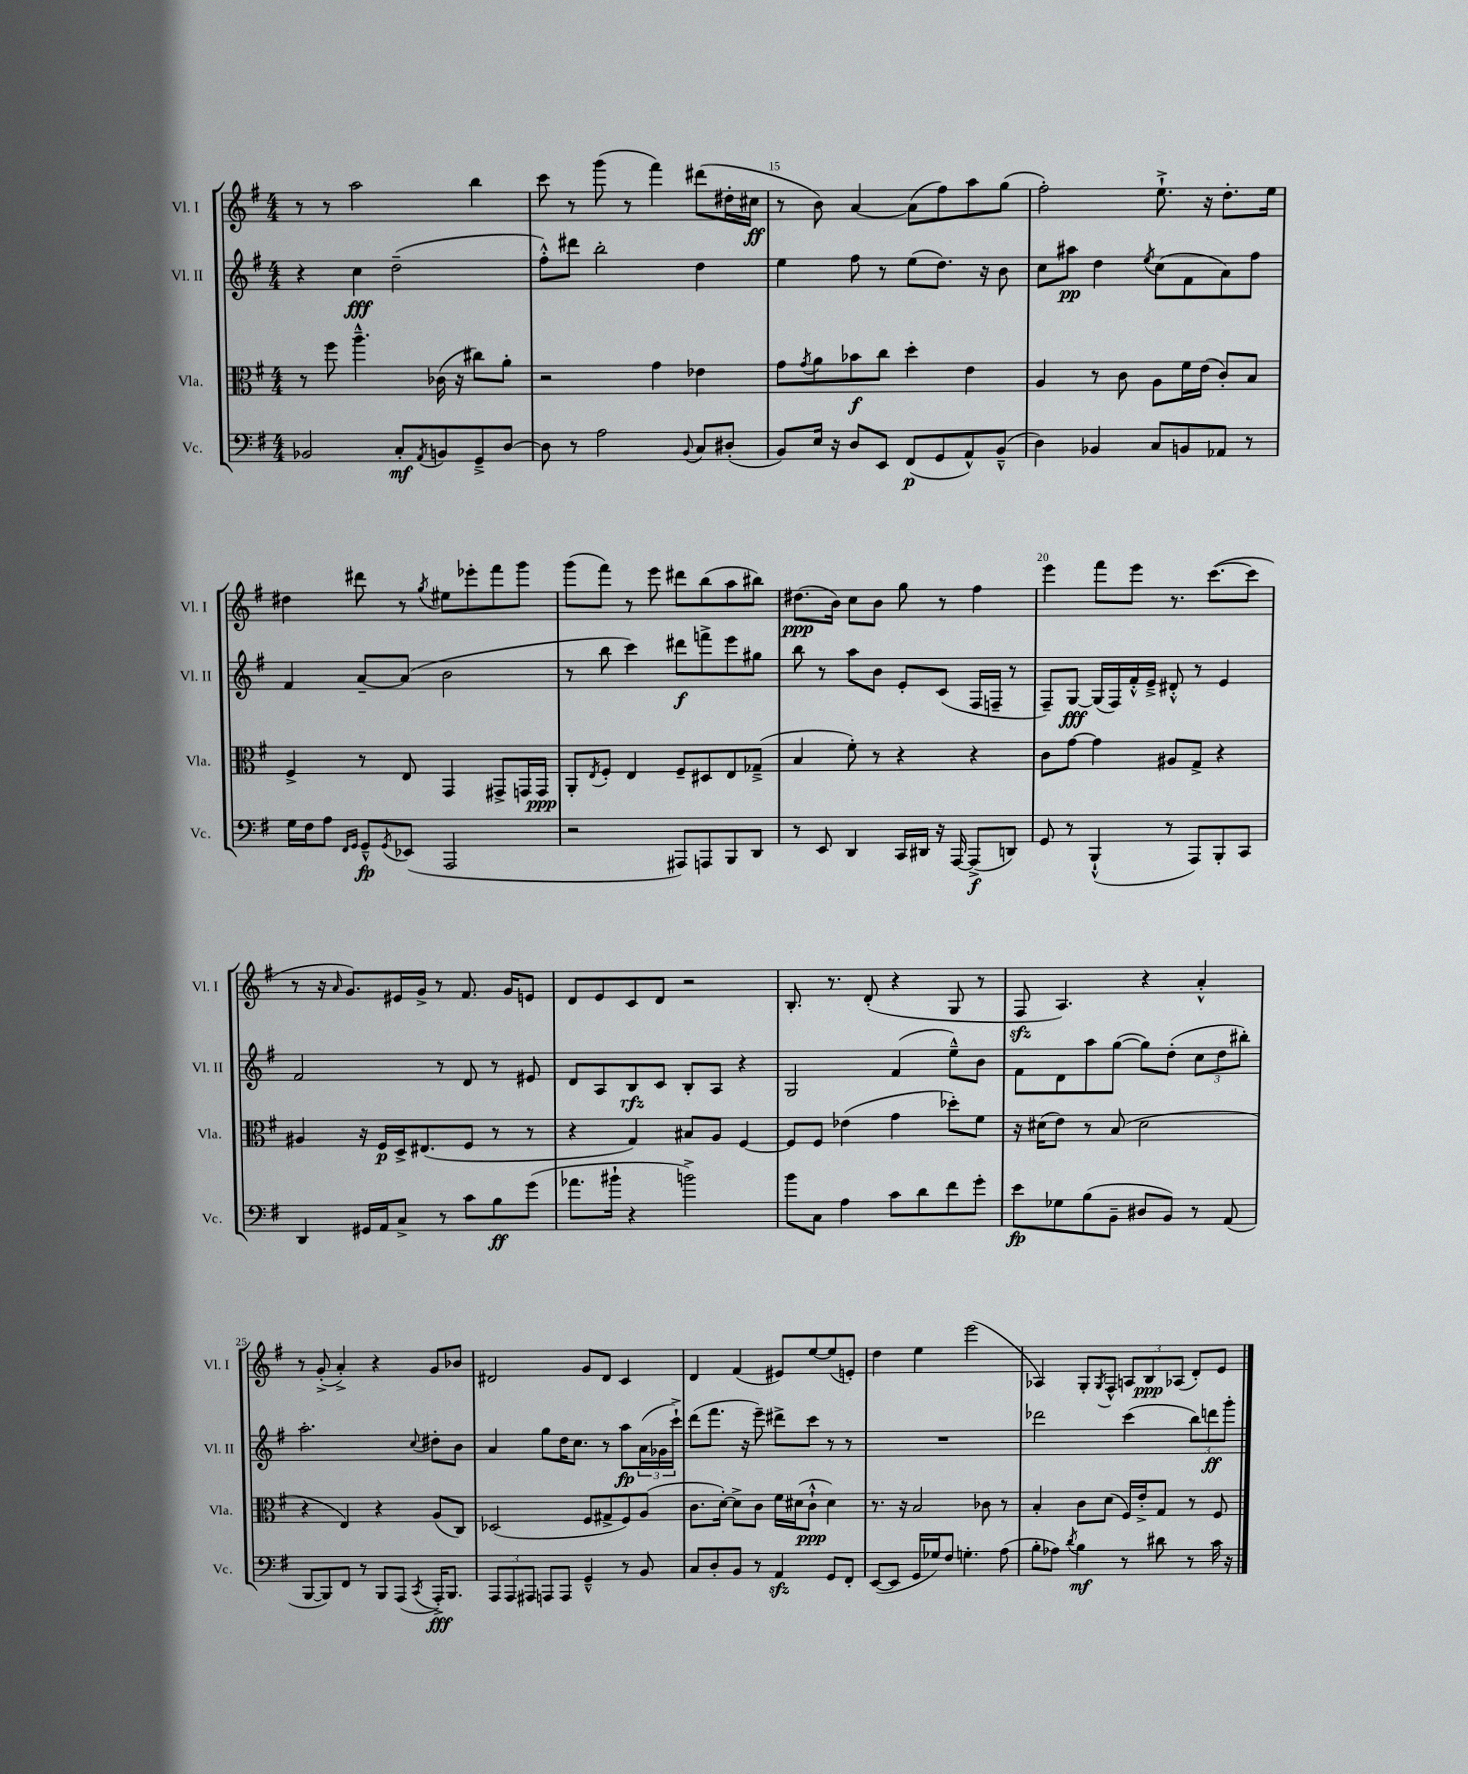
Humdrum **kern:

**kern	**kern	**kern	**kern
*staff4	*staff3	*staff2	*staff1
*clefF4	*clefC3	*clefG2	*clefG2
*k[f#]	*k[f#]	*k[f#]	*k[f#]
*M4/4	*M4/4	*M4/4	*M4/4
2BB-	8r	4r	8r
.	8ff#	.	8r
.	4.aa~^^	4cc	2aa
8C'	.	(2dd~	.
8qAA	.	.	.
8BB	(16c-	.	.
.	16r	.	.
8GG~^	8cc#)	.	4bb
[8D	8a'	.	.
=	=	=	=
8D]	2r	8ff#'^^)	8ccc
8r	.	8ddd#	8r
2A	.	2bb'	(8ggg
.	.	.	8r
.	4g	.	4fff#)
8qqBB	.	.	.
8C	4e-	4dd	(8ddd#
(8D#'	.	.	16dd#'
.	.	.	16cc#
=	=	=	=
8BB)	8g	4ee	8r
.	8qg	.	.
16E	8a	.	8b)
16r	.	.	.
8D	8b-	8ff#	[4a
8EE	8cc	8r	.
(8FF#	4dd'	(8ee	(8a]
8GG	.	8.dd)	8ff#)
8AA^^)	4e	.	8aa
.	.	16r	.
(8BB~^^	.	8b	(8gg
=	=	=	=
4D)	4A	8cc	2ff#')
.	.	8aa#	.
4BB-	8r	4dd	.
.	8c	.	.
.	.	8qee	.
8C	8A	(8cc	8.ee`^
8BB	16f#	8f#	.
.	(16e	.	16r
8AA-	8c')	8a)	8.dd'
8r	8B	8ff#	.
.	.	.	16ee
=	=	=	=
16G	4F#^	4f#	4dd#
16F#	.	.	.
8A	.	.	.
16qqFF#	.	.	.
16qqGG	.	.	.
8GG~^^	8r	[8a~	8ddd#
8qGG	.	.	.
(8EE-	8E	(8a]	8r
.	.	.	8qgg
2AAA	4GG	2b	8ee#
.	.	.	8eee-'
.	8GG#^	.	8fff#
.	16GG	.	8ggg
.	16GG	.	.
=	=	=	=
2r	8AA'	8r	(8ggg
.	8qE	.	.
.	8F#'	8bb	8fff#)
.	4E	4ccc)	8r
.	.	.	8eee
8AAA#)	8F#~	8ddd#	8ddd#
8AAA	8D#	8fff^	(8bb
8BBB	8E	8eee	8aa
8DD	(8G-~^	8gg#	8bb#)
=	=	=	=
8r	4B	8bb	(8.dd#
8EE	.	8r	.
.	.	.	16b)
4DD	8f#')	8aa	8cc
.	8r	8b	8b
16CC	4r	8e'	8gg
16DD#	.	.	.
16r	.	(8c	8r
[16AAA	.	.	.
(8AAA^]	4r	16F#	4ff#
.	.	16F~	.
8DD)	.	8r	.
=	=	=	=
8GG	8c	8F#~)	4eee
8r	[8g	[8G	.
(4BBB`^^	4g]	(16G]	8fff#
.	.	16F#)	.
.	.	16f#'^^	8eee
.	.	16e~^	.
8r	8A#	8d#'^^	8.r
8AAA)	8G^	8r	.
.	.	.	([8.ccc
8BBB'	4r	4e	.
8CC	.	.	8ccc]
=	=	=	=
4DD	4A#	2f#	8r
.	.	.	16r
.	.	.	16qqa
.	.	.	8.g)
16GG#	16r	.	.
16AA	16F#	.	.
8C^	16D^	.	16e#
.	(8.E#	.	16g^
8r	.	8r	8r
8c	8F#	8d	8.f#
8B	8r	8r	.
.	.	.	16g
(8g	8r	8e#	8e
=	=	=	=
8.a-	4r	8d	8d
.	.	8A	8e
16b#`	.	.	.
4r	4G)	8B	8c
.	.	8c	8d
2b^)	8B#	8B'	2r
.	8A	8A	.
.	[4F#	4r	.
=	=	=	=
8b	8F#]	2G	8.B'
8C	8F#	.	.
.	.	.	8.r
4A	(4e-	.	.
.	.	.	(8d'
8c	4g	(4f#	4r
8d	.	.	.
8f#	8dd-')	8ee~^^)	8G
8g'	8f#	8b	8r
=	=	=	=
8e	16r	8f#	8F#
.	(16d#	.	.
8G-	8e)	8d	4.A)
(8B	8r	8aa	.
8BB~	(8B	([8gg	.
8D#	2d#	8gg])	4r
8BB)	.	(8dd'	.
8r	.	12cc	4a'^^
.	.	12dd	.
(8AA	.	.	.
.	.	12bb#')	.
=	=	=	=
[8BBB	4r	2.aa'	8r
8BBB])	.	.	(8g'^
8FF#	4E)	.	4a'^)
8r	.	.	.
8BBB	4r	.	4r
(8AAA	.	.	.
8qCC	.	8qqcc	.
16AAA'^)	(8A	8dd#'	8g
8.BBB	.	.	.
.	8C)	8b	8b-
=	=	=	=
12AAA	(2D-	4a	2d#
12AAA	.	.	.
12AAA#	.	.	.
8AAA	.	8gg	.
8AAA	.	16dd	.
.	.	8.cc	.
4GG~^^	8F#	.	8g
.	8G#^	8r	8d#
8r	8F#)	8aa	4c
8BB	(8A	(24a	.
.	.	24g-	.
.	.	24ccc`^)	.
=	=	=	=
8C	8.c	(8ddd	4d
8D'	.	8.fff#	.
.	[16d')	.	.
8BB	8d^]	.	(4f#
.	.	16r	.
8r	8c	8eee~)	.
4AA	16f#	8ddd#^	8e#)
.	(16d#	.	.
.	8c`^^	8ccc	[8ee
8GG	4d#)	8r	(8ee]
8FF#'	.	8r	8e')
=	=	=	=
([8EE	8.r	1r	4dd
8EE]	.	.	.
.	16r	.	.
16GG	2B	.	4ee
16G-)	.	.	.
8F#	.	.	.
4.G'	.	.	(2eee
.	8c-	.	.
(8A	8r	.	.
=	=	=	=
8B'	4B'	2ddd-	4A-)
8A-)	.	.	.
8qd	.	.	.
4B	8c	.	8G'
.	.	.	8qG
.	(8d	.	8F#^^
8r	16F#)	(4ccc	12A
.	16e'^	.	.
.	.	.	12B
8d#	8G	.	.
.	.	.	(12A-
8r	8r	12bb)	8d')
.	.	12ddd	.
16c	8F#	.	8e
.	.	12ggg'	.
16r	.	.	.
==	==	==	==
*-	*-	*-	*-
